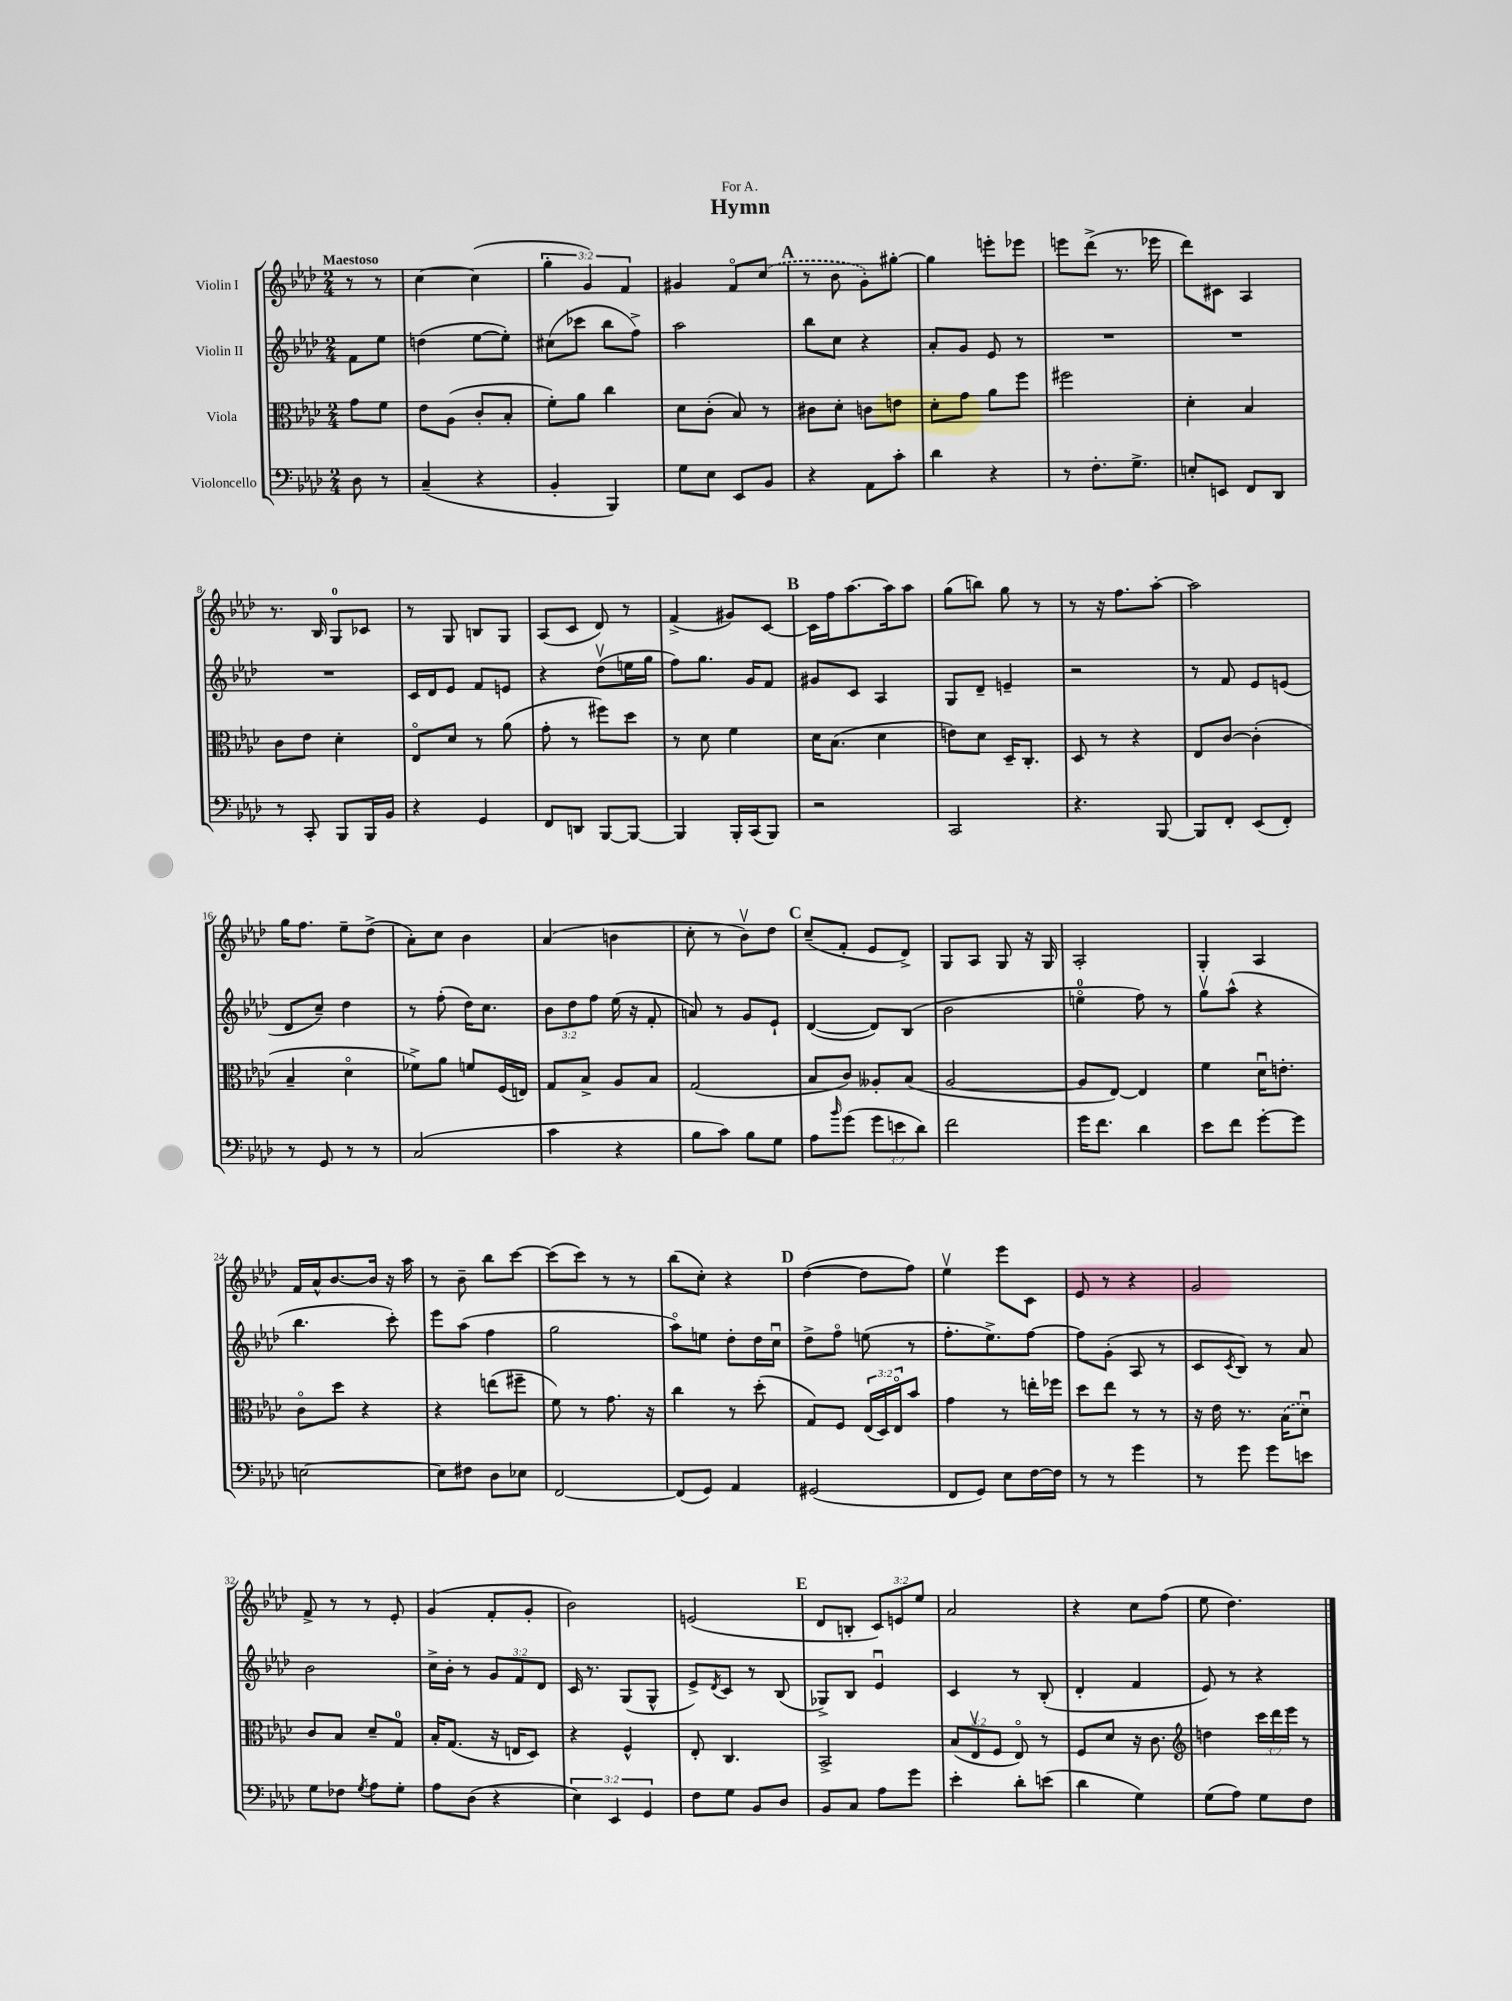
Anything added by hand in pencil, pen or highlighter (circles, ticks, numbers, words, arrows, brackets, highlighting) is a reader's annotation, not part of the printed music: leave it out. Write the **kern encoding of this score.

**kern	**kern	**kern	**kern
*staff4	*staff3	*staff2	*staff1
*clefF4	*clefC3	*clefG2	*clefG2
*k[b-e-a-d-]	*k[b-e-a-d-]	*k[b-e-a-d-]	*k[b-e-a-d-]
*M2/4	*M2/4	*M2/4	*M2/4
8D-	8g	8f	8r
8r	8f	8ee-	8r
=	=	=	=
(4C~	8e-	(4dd	[4cc
.	(8A-	.	.
4r	8c'	[8ee-	(4cc]
.	8B-'	8ee-'])	.
=	=	=	=
4BB-'	8f')	(8cc#	6gg'
.	8a-	8ccc-	.
.	.	.	6g)
4BBB-)	4cc	8bb-	.
.	.	.	6f
.	.	8ff^)	.
=	=	=	=
8G	8d-	2aa-	4g#
8E-	(8c'	.	.
8EE-	8B-)	.	8fo
8BB-	8r	.	(8cc
=	=	=	=
4r	8c#	8bb-	8r
.	8d-'	8cc	8b-
8AA-	8c	4r	8g')
8c'	8e	.	[8gg#'
=	=	=	=
4d-	8d-'	8a-'	4gg#]
.	8g	8g	.
4r	8a-	8e-	8eee'
.	8ff	8r	8eee-
=	=	=	=
8r	2ff#	2r	8eee
8.F'	.	.	(8ddd-^
.	.	.	8.r
8.G^	.	.	.
.	.	.	16eee-
=	=	=	=
8E'	4d-'	2r	8ddd-)
8EE	.	.	8c#
8FF	4B-	.	4A-
8DD-	.	.	.
=	=	=	=
8r	8c	2r	8.r
8CC'	8e-	.	.
.	.	.	16B-
8BBB-	4d-'	.	8G
16BBB-	.	.	8c-
16BB-	.	.	.
=	=	=	=
4r	8E-o	16c	8r
.	.	16d-	.
.	8d-	8e-	8G
4GG	8r	8f	8B
.	(8a-	8e	8G
=	=	=	=
8FF	8g'	4r	(8A-
8DD	8r	.	8c
[8BBB-	8ff#)	(8dd-v	8d-)
8BBB-_	8dd-	16ee	8r
.	.	16gg	.
=	=	=	=
4BBB-]	8r	8ff)	(4f^
.	8d-	8.gg	.
16BBB-'	4f	.	8g#)
(16CC	.	16g	.
8BBB-)	.	8f	[8c
=	=	=	=
2r	16d-	8g#	16c]
.	(8.B-	.	16ff
.	.	8c	[8.aa-
.	4d-	4A-	.
.	.	.	16aa-]
.	.	.	8aa-
=	=	=	=
2CC	8e)	8G	(8gg
.	8d-	8d-~	8bb)
.	16D-~	4e~	8gg
.	8.C'	.	.
.	.	.	8r
=	=	=	=
4.r	8D-	2r	8r
.	8r	.	16r
.	.	.	8.ff
.	4r	.	.
[8BBB-	.	.	[8aa-'
=	=	=	=
8BBB-]	8E-	8r	2aa-]
8FF'	[8c	8f	.
(8EE-	(4c']	8e-	.
8FF')	.	(8e	.
=	=	=	=
8r	4B-~	8d-	16gg
.	.	.	8.ff
8GG	.	8cc~)	.
8r	4d-o	4dd-	8ee-~
8r	.	.	(8dd-^
=	=	=	=
(2C	8f-^)	8r	8a-')
.	8a-	(8ff'	8cc
.	8f	16dd-)	4b-
.	.	8.cc	.
.	(16F	.	.
.	16E)	.	.
=	=	=	=
4c	8G	12b-	(4a-
.	.	12dd-	.
.	8B-^	.	.
.	.	12ff	.
4r	8A-	(16ee-	4b
.	.	16r	.
.	8B-	8f'	.
=	=	=	=
8B-	(2G	8a)	8cc'
8c)	.	8r	8r
8B-	.	8g	8b-v)
8G	.	8e-`	8dd-
=	=	=	=
8A-	8B-	([4d-	(8cc~
16qqb-	.	.	.
(8g	8c)	.	8f'
12g	8A--'	8d-])	8e-
12e	.	.	.
.	(8B-	(8B-	8d-^)
12d-)	.	.	.
=	=	=	=
2f	[2A-	2b-	8G
.	.	.	8A-
.	.	.	8G
.	.	.	16r
.	.	.	16G
=	=	=	=
16g	8A-]	4eeo	2A-'
8.f	.	.	.
.	[8E-)	.	.
4d-	4E-]	8ff)	.
.	.	8r	.
=	=	=	=
8e-	4f	8ggv	4G'
8f	.	(8aa-^^	.
[8g'	16d-u	4r	4A-
.	8.e'	.	.
8g]	.	.	.
=	=	=	=
[2E	8co	4.bb-	16f
.	.	.	16a-^^
.	8dd-	.	[8.b-
.	4r	.	.
.	.	.	16b-]
.	.	8ccc')	16r
.	.	.	16aa-
=	=	=	=
8E]	4r	8eee-	8r
8F#	.	(8aa-	8b-~
8D-	(8ee	4ff	8bb-
8E-	8ff#~	.	[8ccc
=	=	=	=
[2FF	8f)	2gg	(8ccc]
.	8r	.	8ccc)
.	8.g	.	8r
.	.	.	8r
.	16r	.	.
=	=	=	=
(8FF]	4cc	8aa-o)	(8bb-
8GG)	.	8ee	8cc')
4AA-	8r	8dd-'	4r
.	(8dd-'	16dd-	.
.	.	16ccu	.
=	=	=	=
(2GG#	8G)	8dd-^	([4dd-
.	8F	8ffo	.
.	(24E-	(8ee	8dd-]
.	24D-)	.	.
.	24E-o	.	.
.	8b-	8r	8ff)
=	=	=	=
8FF	4g	8.ff'	4ee-v
8GG)	.	.	.
.	.	8.ee-^)	.
8E-	8r	.	8eee-
[16F	16ee'	[8ff	8c
16F]	16ff-	.	.
=	=	=	=
8r	8dd-	8ff]	8e-
8r	8ee-	(8g'	8r
4g	8r	8A-	4r
.	8r	8r	.
=	=	=	=
8r	16r	8c	2g
.	16e-	.	.
.	.	8qc	.
8g	8.r	8B-)	.
8g	.	8r	.
.	(16B-	.	.
8e	8d-u)	8a-	.
=	=	=	=
8G	8c	2b-	8f^
8F-	8B-	.	8r
8qG	.	.	.
8A-	8d-~	.	8r
8G'	8G	.	8e-'
=	=	=	=
8A-	16B-'	16cc^	(4g
.	(8.G	16b-'	.
(8D-	.	8r	.
4r	16r	12g	8f'
.	16E	.	.
.	.	12f	.
.	8D-)	.	8g'
.	.	12d-	.
=	=	=	=
6E-)	4r	16c	2b-)
.	.	8.r	.
6EE-	.	.	.
.	4F^^	(8G	.
6GG	.	.	.
.	.	8G^^	.
=	=	=	=
8F	8E-'	8e-^)	(2e
.	.	8qd-	.
8G	4.C	8c	.
8BB-	.	8r	.
8D-	.	(8B-	.
=	=	=	=
8BB-	2BB-^	8G-^)	8d-
8C	.	8B-	8B'
8A-	.	4e-u	12c)
.	.	.	12e
8g	.	.	.
.	.	.	12ee-
=	=	=	=
4e-'	(12B-	4c	2a-
.	12E-v	.	.
.	12F	.	.
8d-'	8E-o)	8r	.
(8e	8r	(8B-'	.
=	=	=	=
4d-	8F	4d-'	4r
.	8d-	.	.
4G)	16r	4f	8cc
.	8.c	.	.
.	.	.	(8ff
=	=	=	=
*	*clefG2	*	*
(8G	4dd	8e-)	8ee-
8A-)	.	8r	4.dd-)
8G	24ccc	4r	.
.	24ddd-	.	.
.	24eee-	.	.
8F	8r	.	.
==	==	==	==
*-	*-	*-	*-
